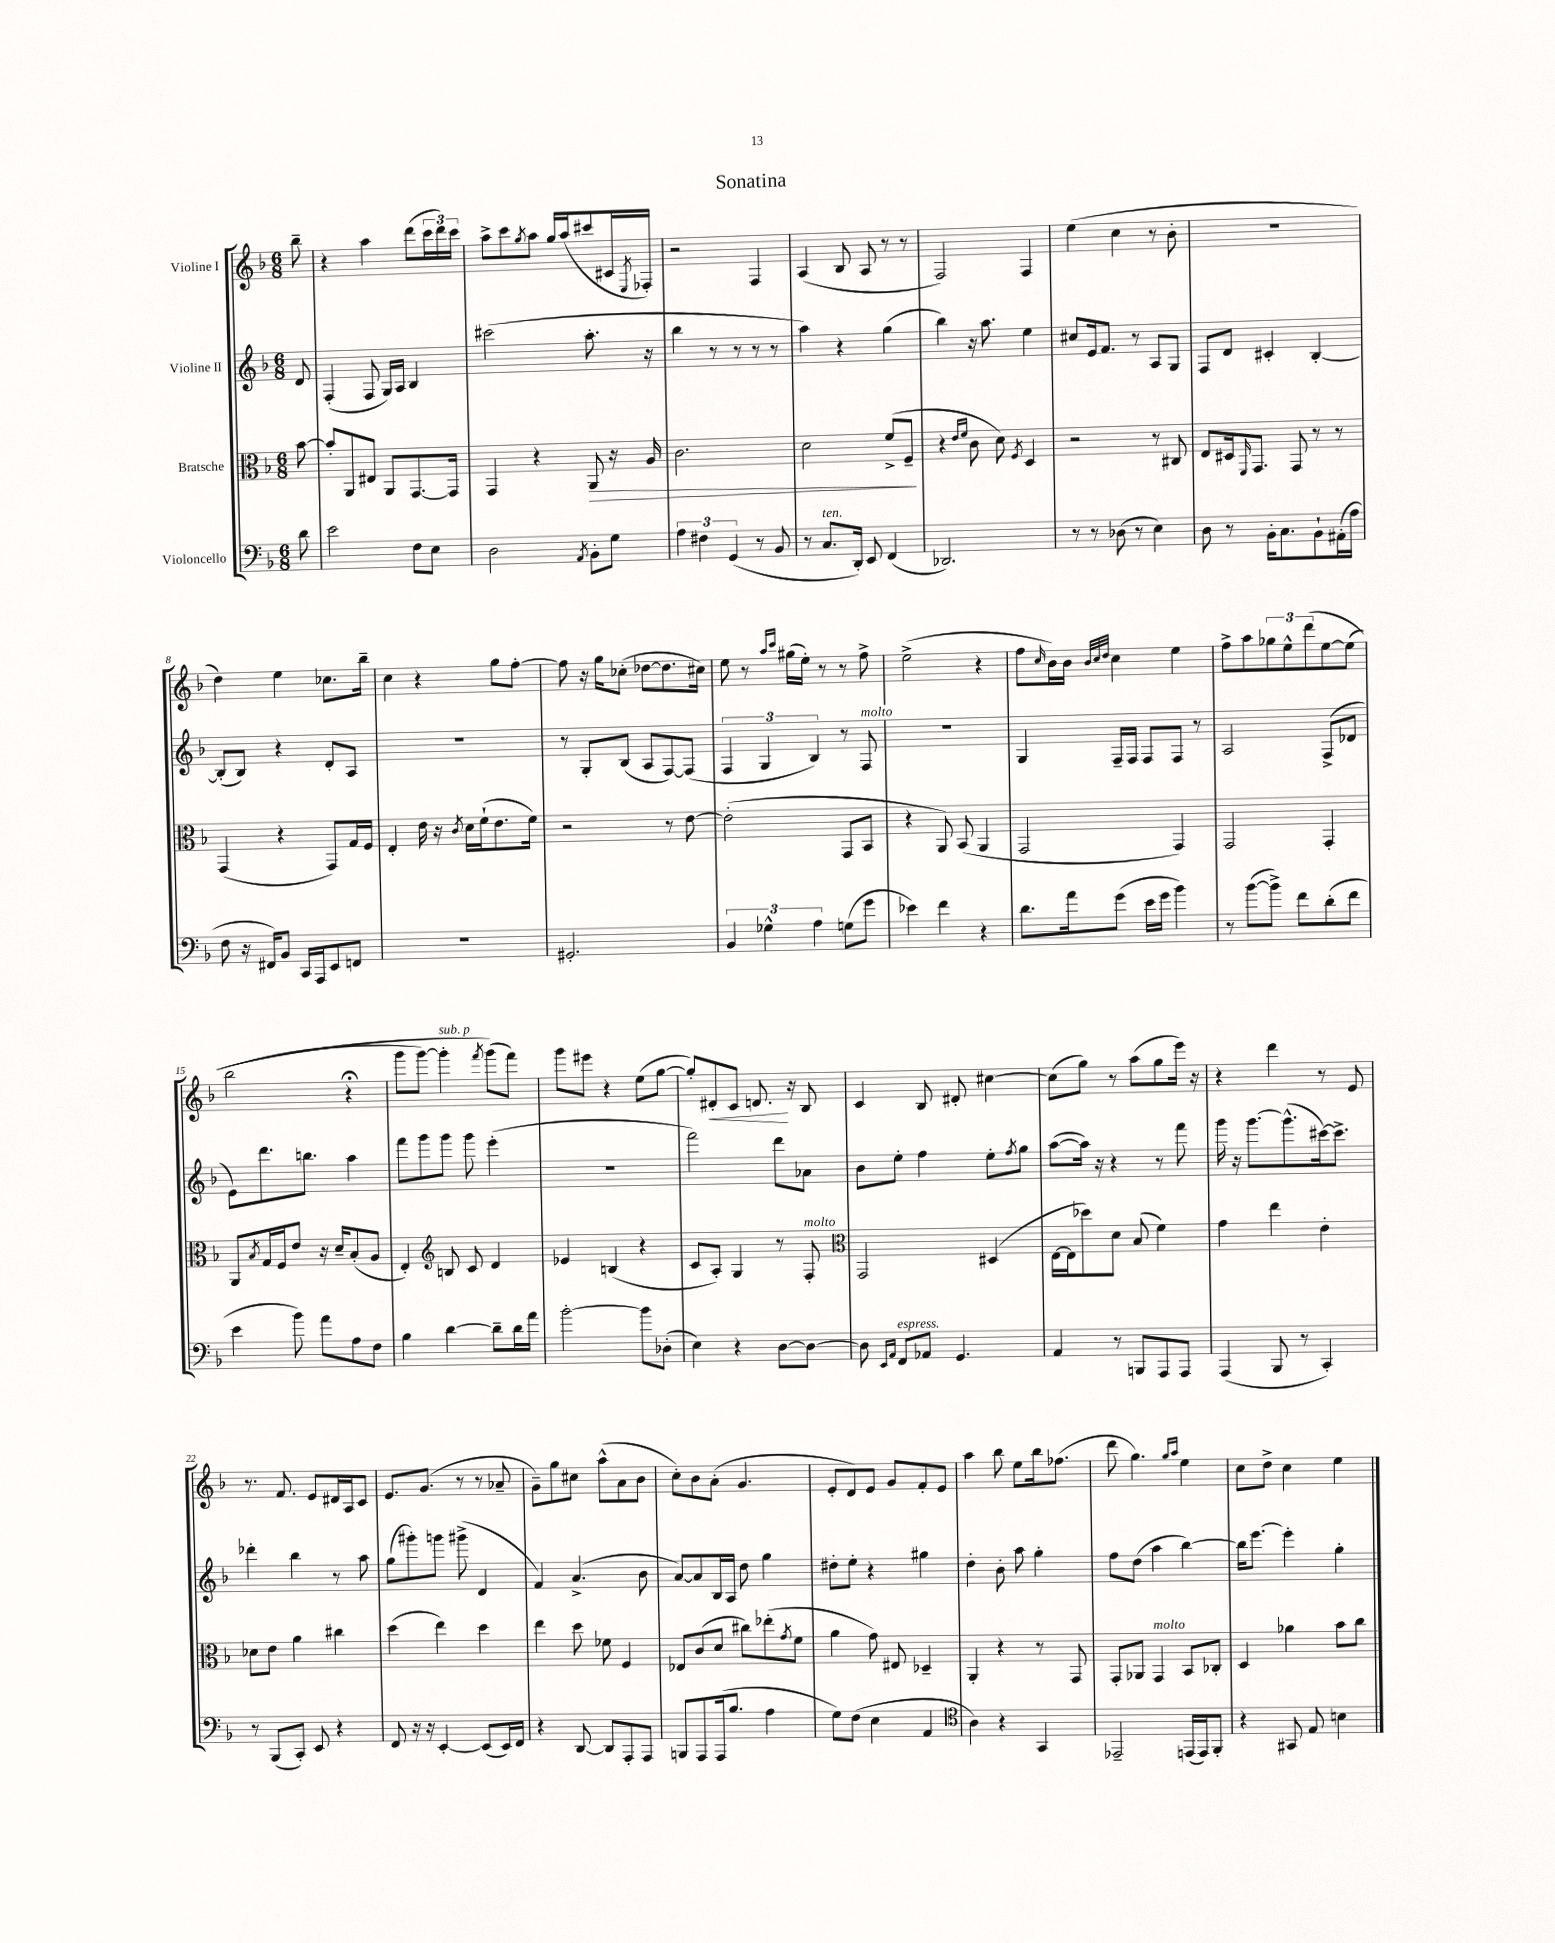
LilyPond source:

\header { title = "Sonatina" }
<<
\new StaffGroup <<
\new Staff = "s0" \with { instrumentName = "Violine I" } {
    \clef treble \key f \major \numericTimeSignature \time 6/8 \partial 8
    bes''8-- |
    r4 a''4 d'''8( \tuplet 3/2 { c'''16 d'''16) c'''16 } |
    a''8-> c'''8 \acciaccatura { g''8 } a''8 g''16 a''16( cis'''8 cis'16 \acciaccatura { e8 } fes16-.) |
    r2 f4 |
    a4( bes8 a8 r8 r8 |
    f2) f4 |
    e''4( c''4 r8 bes'8-. |
    R2. |
    d''4) e''4 ces''8. bes''16-- |
    c''4 r4 g''8 f''8~-. |
    f''8 r16 g''16 ces''8-.( des''8~ des''8. cis''16) |
    e''8 r8 \grace { a''16 c'''16 } gis''16( e''16-.) r8 r8 f''8-> |
    e''2->( r4 |
    f''8 \grace { c''16 } bes'16) bes'16 \grace { bes'32 c''32 d''32 } c''4 e''4 |
    f''8-> a''8 \tuplet 3/2 { ges''8 e''8-^ d'''8\( } e''8~ e''8( |
    bes''2 r4\fermata |
    g'''8 g'''8~) g'''4-.^\markup { \italic "sub. p" } \acciaccatura { f'''8 } g'''8(\) f'''8) |
    g'''8 eis'''8 r4 e''8( g''8~ |
    g''8-.) dis'8-.\< c'8 d'8.\! r16 bes8 |
    c'4 bes8 dis'8-. cis''4~ |
    cis''8( g''8) r8 a''8( g''8 e'''16) r16 |
    r4 d'''4 r8 e'8 |
    r8. f'8. e'8 dis'16 a16 c'8 |
    e'8. g'8.( r8 r8 aes'8-- |
    g'8--) g''8 cis''8 a''8-^( a'8 bes'8 |
    c''8-.) bes'8 a'8-.( g'4. |
    e'8-. d'8) e'8 g'8 f'8-. e'8 |
    a''4 bes''8 e''8 bes''16 fes''8.( |
    d'''8 g''4.) \grace { g''16 a''16 } e''4 |
    c''8 d''8-> c''4 e''4 \bar "|." |
}
\new Staff = "s1" \with { instrumentName = "Violine II" } {
    \clef treble \key f \major \numericTimeSignature \time 6/8 \partial 8
    d'8 |
    f4-.( f8 g16) a16 bes4 |
    cis'''2( a''8.-. r16 |
    bes''4 r8 r8 r8 r8 |
    a''4) r4 g''4( |
    bes''4) r16 a''8. e''4 |
    cis''8 e'16 f'8. r8 a8 g8 |
    f8 d'8 cis'4-. bes4~-. |
    bes8-.( bes8) r4 d'8-. a8 |
    R2. |
    r8 g8-. bes8( a8 f8~) f8( |
    \tuplet 3/2 { f4 g4 bes4) } r8 f8^\markup { \italic "molto" } |
    R2. |
    g4 f16-- f16 f8 f8 r8 |
    a2 f8->( des'8 |
    e'8) d'''8. b''8. a''4 |
    f'''8 g'''8 g'''8 g'''8 e'''4-.( |
    R2. |
    f'''2) d'''8 aes'8 |
    bes'8 e''8-. f''4 e''8-. \acciaccatura { f''8 } g''8 |
    a''8~( a''16) r16 r4 r8 f'''8 |
    g'''16 r16 g'''8.~ g'''8.-^( cis'''16~) cis'''8.-> |
    des'''4-. bes''4 r8 a''8 |
    g''8( gis'''8-.) g'''8 gis'''8->( d'4 |
    f'4) a'4.->( bes'8 |
    a'8~) a'8 bes16 a16 d''8 g''4 |
    dis''8-. e''8-. r4 gis''4 |
    d''4-. bes'8-. a''8 g''4-. |
    f''8 d''8( a''4 bes''4~) |
    bes''16 e'''8.~ e'''4-. g''4-. \bar "|." |
}
\new Staff = "s2" \with { instrumentName = "Bratsche" } {
    \clef alto \key f \major \numericTimeSignature \time 6/8 \partial 8
    bes'8~ |
    bes'8-. a,8 eis8 a,8 g,8.~ g,16 |
    g,4 r4 a,8\> r16 a16 |
    c'2. |
    d'2 f'8->( f8--\! |
    r4 \grace { e'16 f'16 } c'8 d'8) \acciaccatura { f8 } d4 |
    r2 r8 cis8 |
    e8 dis16 \grace { f,16 } g,8. g,8 r8 r8 |
    g,4( r4 g,8) g16 f16 |
    e4-. e'16 r16 \acciaccatura { c'8 } d'16 f'16-!( e'8. f'16) |
    r2 r8 e'8~ |
    e'2-.( g,8 bes,8 |
    r4 a,8) bes,8( a,4 |
    g,2 g,4) |
    g,2 g,4-. |
    a,8 \acciaccatura { bes8 } g16 f16 e'8 r16 d'16-- bes8-.( a8 |
    e4-.) \clef treble b8 c'8 d'4 |
    ees'4 b4( r4 |
    c'8 a8-.) g4 r8 f8-.^\markup { \italic "molto" } |
    \clef alto g,2 dis4( |
    e16~ e16 des''8) d'8 bes8( f'4) |
    g'4 e''4 e'4-. |
    des'8 e'8 a'4 cis''4 |
    d''4( e''4) d''4 |
    e''4 d''8 fes'8 f4 |
    ees8 c'8( d'8 cis''8) ees''8-.( \acciaccatura { g'8 } f'8 |
    a'4 g'8) eis8 des4-- |
    a,4-. r4 r8 g,8 |
    g,8-. aes,8 g,4^\markup { \italic "molto" } bes,8 ces8-. |
    d4 aes'4 bes'8 c''8 \bar "|." |
}
\new Staff = "s3" \with { instrumentName = "Violoncello" } {
    \clef bass \key f \major \numericTimeSignature \time 6/8 \partial 8
    d'8 |
    e'2 f8 e8 |
    d2 \acciaccatura { a,8 } bes,8-. g8 |
    \tuplet 3/2 { a4 fis4 g,4( } r8 bes,8 |
    r8 c8.^\markup { \italic "ten." } d,16-.) e,8 f,4( |
    des,2.) |
    r8 r8 des8( r8 e4) |
    d8 r8 bes,16-. c8. bes,8-! ais,16-.( a16 |
    f8 r16 fis,16) bes,8 c,16 a,,16 e,8 f,8 |
    R2. |
    gis,2.-. |
    \tuplet 3/2 { bes,4 ges4-^ a4 } g8( g'8 |
    ees'4) f'4 r4 |
    d'8. a'16 g'8( e'16 g'16 bes'4) |
    r8 bes'8~( bes'8->) f'8 d'8-.( f'8 |
    e'4 bes'8) a'8 a8 f8 |
    bes4 d'4~ d'8-- d'16 a'16 |
    bes'2~-. bes'8 des8-.( |
    e4) r4 d8~ d8~ |
    d8 \grace { e,16 a,16 } f,8^\markup { \italic "espress." } aes,8 g,4. |
    a,4 r8 b,,8 a,,8 a,,8 |
    a,,4( bes,,8 r8 c,4-.) |
    r8 bes,,8( c,8-.) e,8 r4 |
    f,8 r16 r16 e,4~-. e,8( e,16) f,16 |
    r4 d,8~ d,8 a,,8-. a,,8 |
    b,,8 a,,8 a,,16( bes8. a4 |
    g8) f8( e4 a,4 |
    \clef tenor a4) r4 g,4 |
    ees,2-- e,16( e,16) f,8-. |
    r4 gis,8 e8 b4 \bar "|." |
}
>>
>>
